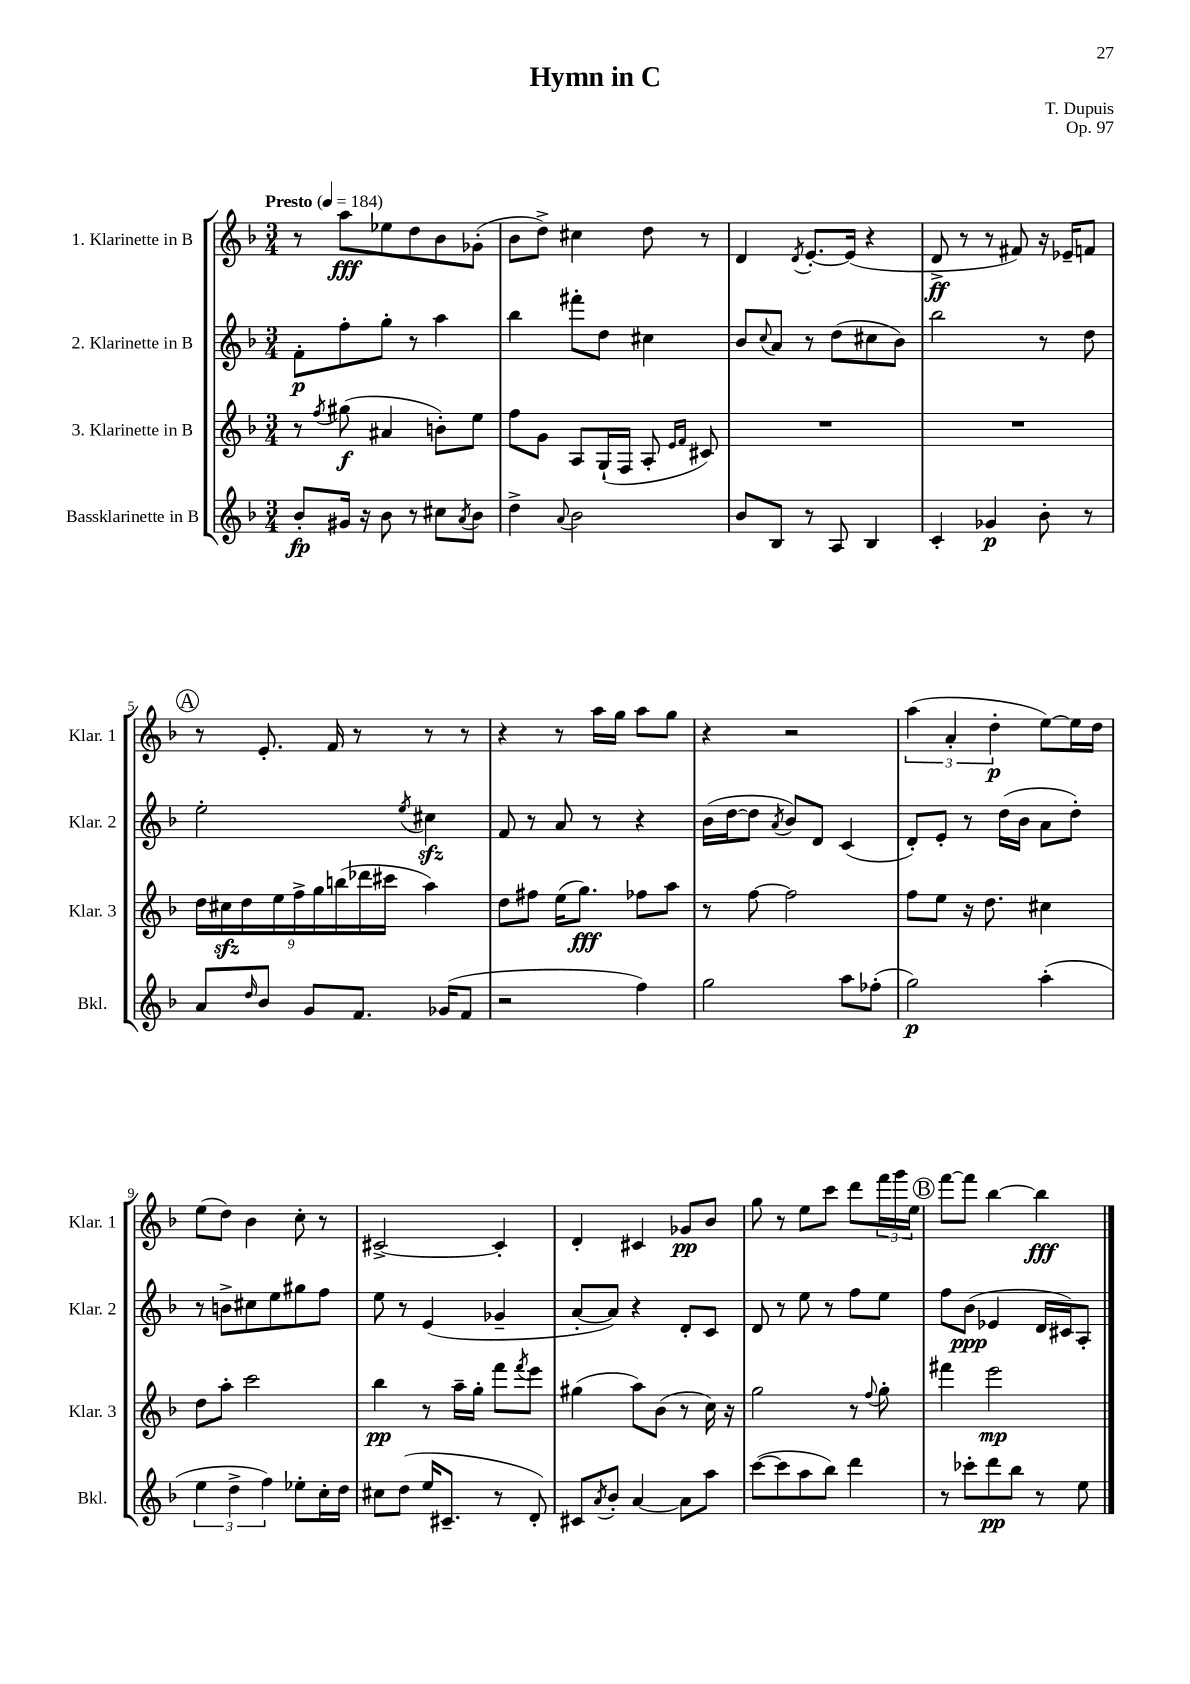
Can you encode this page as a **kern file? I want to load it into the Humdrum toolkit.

**kern	**kern	**kern	**kern
*staff4	*staff3	*staff2	*staff1
*clefG2	*clefG2	*clefG2	*clefG2
*k[b-]	*k[b-]	*k[b-]	*k[b-]
*M3/4	*M3/4	*M3/4	*M3/4
*MM184	*MM184	*MM184	*MM184
8b-'	8r	8f'	8r
.	8qff	.	.
16g#	(8gg#	8ff'	8aa
16r	.	.	.
8b-	4a#	8gg'	8ee-
8r	.	8r	8dd
8cc#	8b')	4aa	8b-
8qa	.	.	.
8b-	8ee	.	(8g-'
=	=	=	=
4dd^	8ff	4bb-	8b-
.	8g	.	8dd^)
8qqa	.	.	.
2b-	8A	8fff#'	4cc#
.	(16G`	8dd	.
.	16F	.	.
.	8A'	4cc#	8dd
.	16qqe	.	.
.	16qqf	.	.
.	8c#)	.	8r
=	=	=	=
8b-	2.r	8b-	4d
.	.	8qqcc	.
8B-	.	8a	.
.	.	.	8qd
8r	.	8r	[8.e'
8A	.	(8dd	.
.	.	.	(16e]
4B-	.	8cc#	4r
.	.	8b-)	.
=	=	=	=
4c'	2.r	2bb-	8d^
.	.	.	8r
4g-	.	.	8r
.	.	.	8f#)
8b-'	.	8r	16r
.	.	.	16e-~
8r	.	8dd	8f
=	=	=	=
8a	18dd	2ee'	8r
.	18cc#	.	.
.	18dd	.	.
16qqdd	.	.	.
8b-	.	.	8.e'
.	18ee	.	.
.	18ff^	.	.
8g	.	.	.
.	18gg	.	.
.	.	.	16f
.	(18bb	.	.
8.f	.	.	8r
.	18ddd-	.	.
.	18ccc#	.	.
.	.	8qee	.
.	4aa)	4cc#	8r
(16g-	.	.	.
8f	.	.	8r
=	=	=	=
2r	8dd	8f	4r
.	8ff#	8r	.
.	(16ee	8a	8r
.	8.gg)	.	.
.	.	8r	16aa
.	.	.	16gg
4ff)	8ff-	4r	8aa
.	8aa	.	8gg
=	=	=	=
2gg	8r	(16b-	4r
.	.	[16dd	.
.	[8ff	8dd]	.
.	.	8qa	.
.	2ff]	8b-)	2r
.	.	8d	.
8aa	.	(4c	.
(8ff-'	.	.	.
=	=	=	=
2gg)	8ff	8d')	(6aa
.	8ee	8e'	.
.	.	.	6a'
.	16r	8r	.
.	8.dd	.	.
.	.	.	6dd'
.	.	(16dd	.
.	.	16b-	.
(4aa'	4cc#	8a	[8ee)
.	.	8dd')	16ee]
.	.	.	16dd
=	=	=	=
6ee	8dd	8r	(8ee
.	8aa'	8b^	8dd)
6dd^	.	.	.
.	2ccc	8cc#	4b-
6ff)	.	.	.
.	.	8ee	.
8ee-'	.	8gg#	8cc'
16cc'	.	8ff	8r
16dd	.	.	.
=	=	=	=
8cc#	4bb-	8ee	[2c#^
(8dd	.	8r	.
16ee	8r	(4e	.
8.c#~	.	.	.
.	16aa~	.	.
.	16gg'	.	.
8r	8fff	4g-~	4c#']
.	8qfff	.	.
8d')	8eee	.	.
=	=	=	=
8c#	(4gg#	[8a'	4d'
8qa	.	.	.
8b-'	.	8a])	.
[4a	8aa)	4r	4c#
.	(8b-	.	.
8a]	8r	8d'	8g-
8aa	16cc)	8c	8b-
.	16r	.	.
=	=	=	=
([8ccc	2gg	8d	8gg
8ccc]	.	8r	8r
8aa	.	8ee	8ee
8bb-)	.	8r	8ccc
4ddd	8r	8ff	8ddd
.	8qqff	.	.
.	8gg'	8ee	24fff
.	.	.	24ggg
.	.	.	24ee
=	=	=	=
8r	4fff#	8ff	[8fff
8ccc-'	.	(8b-	8fff]
8ddd	2eee	4e-	[4bb-
8bb-	.	.	.
8r	.	16d	4bb-]
.	.	16c#)	.
8ee	.	8A'	.
==	==	==	==
*-	*-	*-	*-
